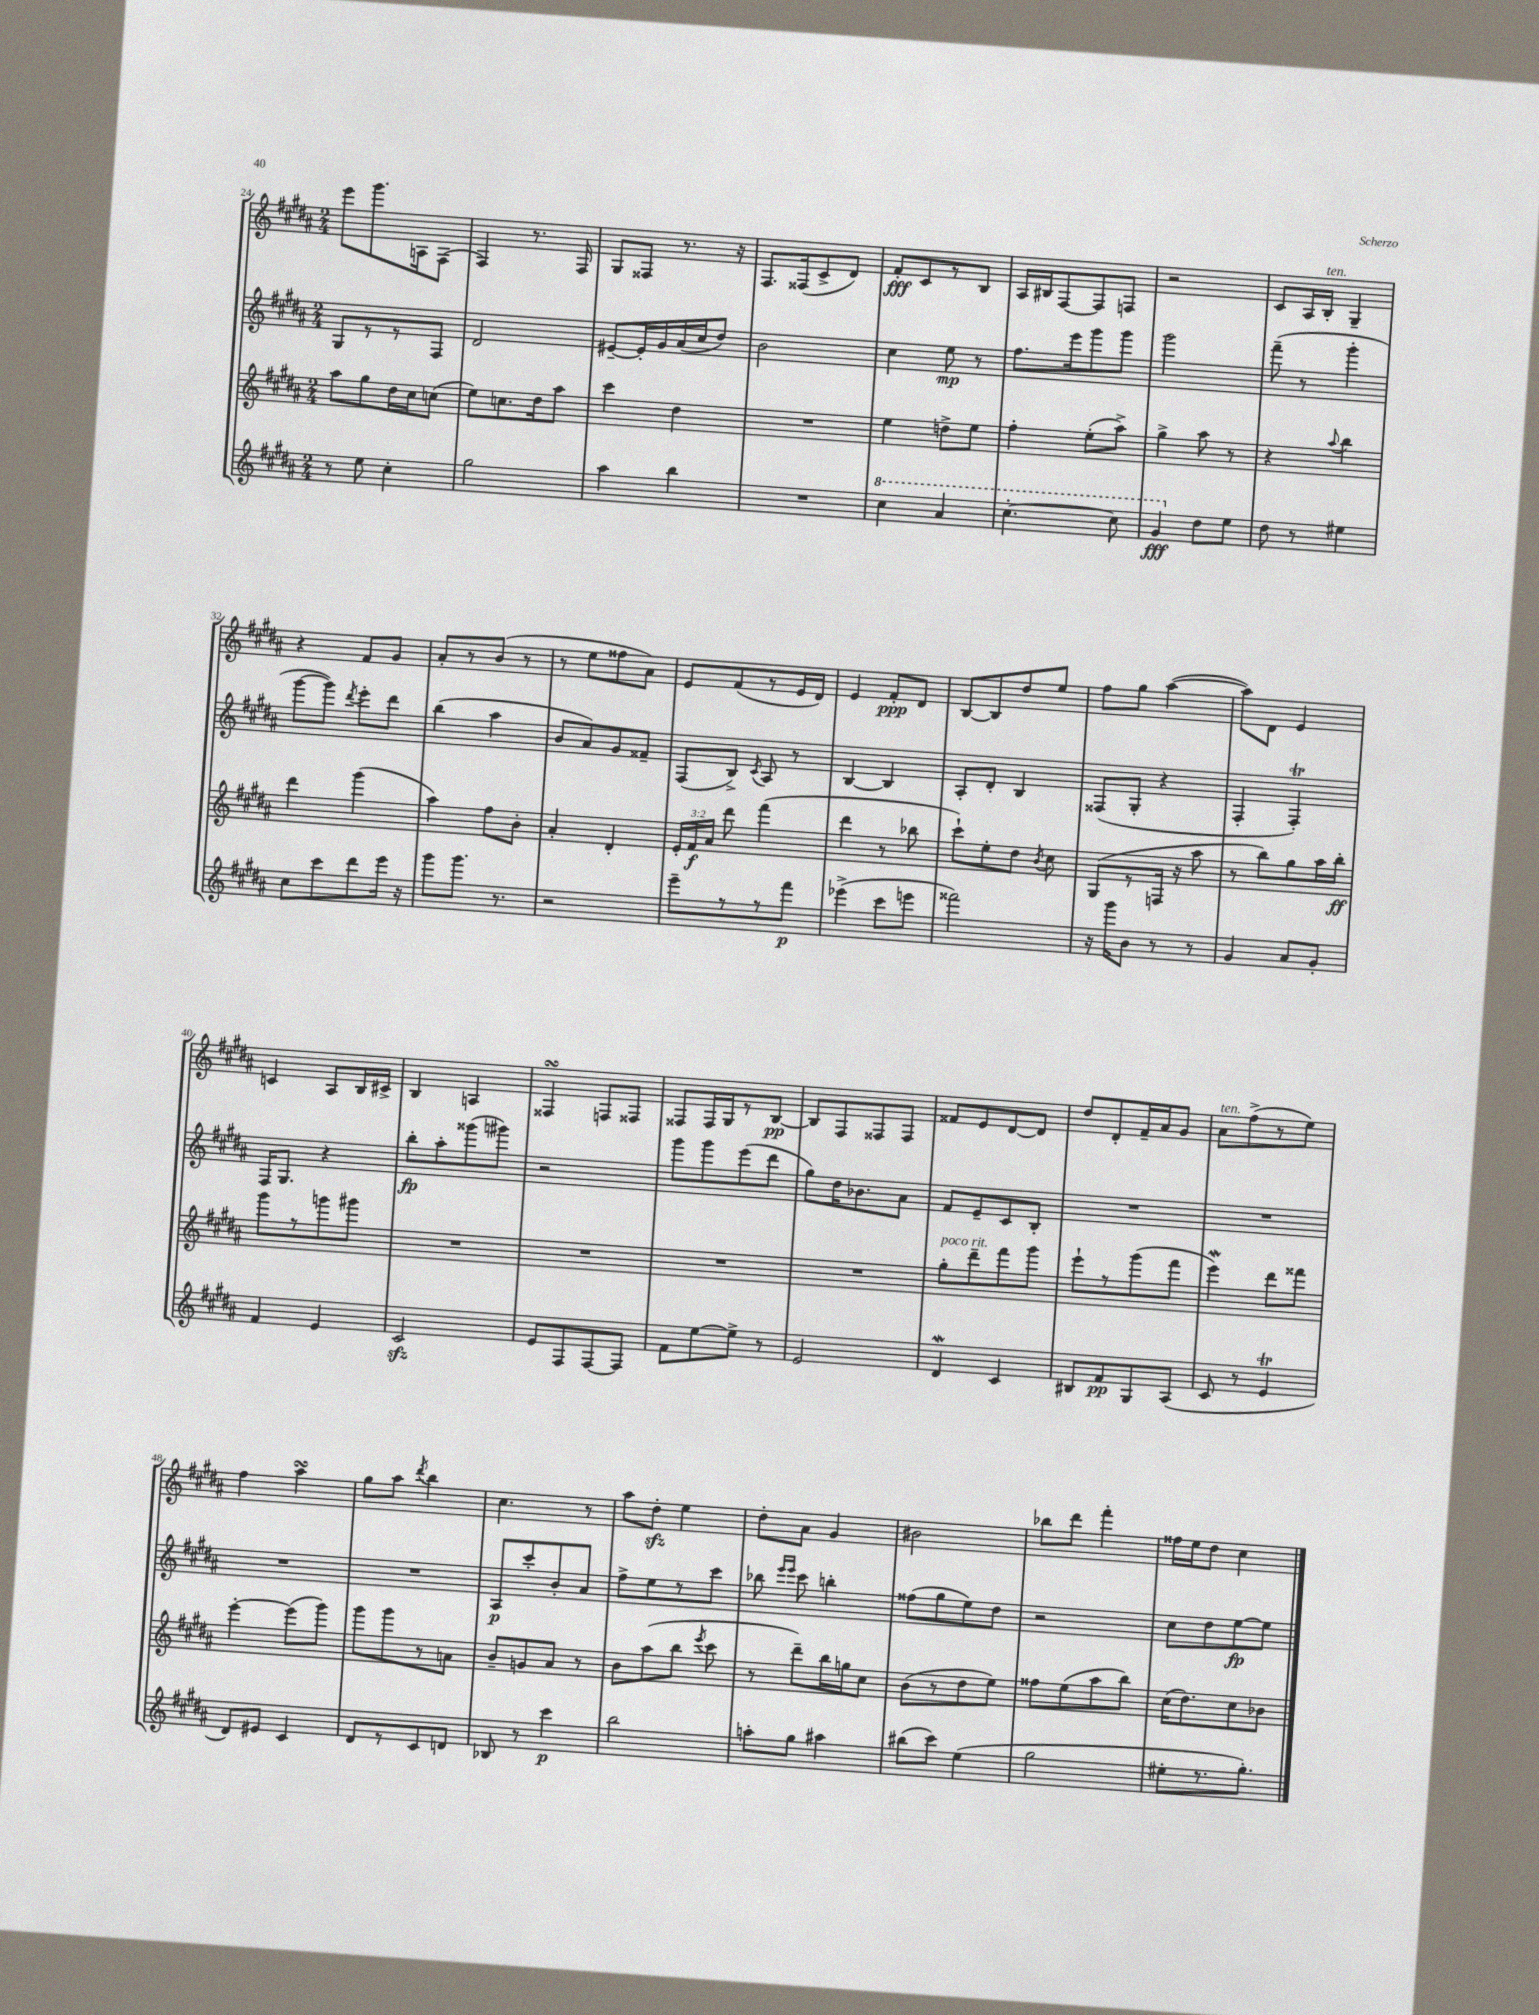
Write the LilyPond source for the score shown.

<<
\new StaffGroup <<
\new Staff = "s0" {
    \clef treble \key b \major \numericTimeSignature \time 2/4
    \autoBeamOff e'''8[ gis'''8. a16 fis8]( |
    fis4) r8. fis16 |
    gis8[ fisis8] r8. r16 |
    fis8.[ fisis16( cis'8-> dis'8]) |
    fis'8[-.\fff cis'8 r8 b8] |
    ais16[ bis16 fis8~ fis8 f8] |
    r2 |
    cis'8[ ais16 b16]-.^\markup { \italic "ten." } gis4-- |
    r4 fis'8[ gis'8] |
    ais'8[-. r8 b'8]( r8 |
    r8 e''8[ fisis''8 ais'8]) |
    e'8[ fis'8( r8 e'16 dis'16]) |
    e'4 fis'8[-.\ppp dis'8] |
    b8[~ b8 dis''8 e''8] |
    fis''8[ gis''8] ais''4~( |
    ais''8[) dis'8] e'4 |
    c'4 ais8[ b16 cis'16]-> |
    b4 a4 |
    fisis4\turn f8[ fisis8] |
    fisis8[ fisis16 gis16 r8 b8]~\pp |
    b8[ fis8 fisis8 fisis8] |
    fisis'8[ e'8 dis'8~ dis'8] |
    dis''8[ dis'8-. fis'16-- ais'16 gis'8] |
    ais'8[^\markup { \italic "ten." } fis''8->( r8 e''8]) |
    fis''4 ais''4\turn |
    gis''8[ ais''8] \acciaccatura { dis'''8 } b''4 |
    cis''4. r8 |
    ais''8[ dis''8]-.\sfz e''4 |
    dis''8[-. ais'8] gis'4 |
    bis'2 |
    bes''8[ dis'''8] fis'''4-. |
    fisis''16[ e''16 dis''8] cis''4 \bar "|." |
}
\new Staff = "s1" {
    \clef treble \key b \major \numericTimeSignature \time 2/4
    \autoBeamOff gis8[ r8 r8 fis8] |
    dis'2 |
    eis'8[~-- eis'16-. gis'16 ais'16( cis''16 dis''8]) |
    b'2 |
    cis''4 e''8\mp r8 |
    fis''8.[ e'''16 gis'''8 gis'''8] |
    gis'''2 |
    fis'''8--( r8 gis'''4-. |
    gis'''8[~ gis'''8]) \acciaccatura { dis'''8 } e'''8[-. dis'''8] |
    b''4( ais''4 |
    b'8[ ais'8) gis'8 fisis'8]-- |
    fis8[( b8]->) \acciaccatura { cis'8 } ais8 r8 |
    b4~ b4 |
    ais8[-. dis'8]-. b4 |
    fisis8[( gis8]-. r4 |
    fis4-. fis4-.\trill) |
    fis16[ gis8.] r4 |
    b''8[-.\fp ais''8-. gisis'''8( gis'''8]) |
    r2 |
    gis'''8[ gis'''8 e'''8( dis'''8] |
    gis''8[) dis''16 bes'8. ais'8] |
    fis'8[ e'8-- cis'8 b8]-. |
    R2 |
    R2 |
    R2 |
    R2 |
    ais8[\p cis'''8-. b'8-. ais'8] |
    fis''8[-> e''8 r8 cis'''8] |
    bes''8 \grace { e'''16[ e'''16] } cis'''8 b''4-. |
    fisis''8[( gis''8 e''8) dis''8] |
    r2 |
    cis''8[ dis''8 e''8~\fp e''8] \bar "|." |
}
\new Staff = "s2" {
    \clef treble \key b \major \numericTimeSignature \time 2/4 \override Staff.TupletNumber.text = #tuplet-number::calc-fraction-text
    \autoBeamOff ais''8[ gis''8 dis''16 cis''16 c''8]( |
    e''8[) c''8. dis''16 ais''8] |
    cis'''4 dis''4 |
    R2 |
    e''4 d''8[-> e''8] |
    fis''4-. e''8[-.( ais''8]->) |
    gis''4-> ais''8 r8 |
    r4 \appoggiatura { ais''8 } b''4 |
    dis'''4 gis'''4( |
    ais''4) fis''8[ b'8]-. |
    ais'4-. dis'4-. |
    \tuplet 3/2 { e'16[-. fis'16\f ais'16] } dis'''8 fis'''4( |
    dis'''4 r8 bes''8 |
    cis'''8[-!) e''8-. dis''8] \acciaccatura { b'8 } cis''8 |
    gis8[( r8 f16] r16 ais''8 |
    r8 b''8[) gis''8 ais''16 b''16]-.\ff |
    gis'''8[ r8 g'''8 gis'''8] |
    R2 |
    R2 |
    R2 |
    R2 |
    gis''8[-.^\markup { \italic "poco rit." } dis'''8-- fis'''8 gis'''8] |
    e'''8[-! r8 gis'''8( fis'''8] |
    e'''4\mordent) dis'''8[ fisis'''8] |
    e'''4~-. e'''8[( gis'''8]) |
    gis'''8[ gis'''8 r8 a'8] |
    b'8[-- g'8 ais'8] r8 |
    b'8[ ais''8( b''8] \acciaccatura { e'''8 } cis'''8 |
    r8 dis'''8[--) b''16 g''16 cis''8] |
    b'8[( r8 dis''8 e''8]) |
    fisis''8[ e''8( ais''8 b''8]) |
    cis''16[( dis''8.) cis''8 bes'8] \bar "|." |
}
\new Staff = "s3" {
    \clef treble \key b \major \numericTimeSignature \time 2/4
    \autoBeamOff r8 e''8 cis''4-. |
    gis''2 |
    ais''4 b''4 |
    R2 |
    \ottava #1 cis'''4 ais''4 |
    cis'''4.~-. cis'''8 |
    gis''4\fff \ottava #0 dis''8[ e''8] |
    dis''8 r8 eis''4 |
    cis''8[ cis'''8 dis'''8 e'''16] r16 |
    gis'''8[ gis'''8.] r8. |
    r2 |
    e'''8[-- r8 r8 fis'''8]\p |
    ees'''4->( cis'''8[ e'''8] |
    fisis'''2) |
    r16 gis'''16[ b'8] r8 r8 |
    gis'4 ais'8[ gis'8]-. |
    fis'4 e'4 |
    cis'2\sfz |
    e'8[ fis8 fis8~ fis8] |
    fis'8[ e''8~ e''8]-> r8 |
    e'2 |
    dis'4\mordent cis'4 |
    bis8[ fis'8\pp gis8 ais8]( |
    cis'8 r8 e'4\trill |
    dis'8[) eis'8] cis'4 |
    dis'8[ r8 cis'8 d'8] |
    bes8 r8 cis'''4\p |
    b''2 |
    a''8[-. gis''8] ais''4 |
    bis''8[( cis'''8]) e''4( |
    gis''2 |
    eis''8[-. r8. gis''8.]-.) \bar "|." |
}
>>
>>
\layout { \context { \Score currentBarNumber = #24 } }
